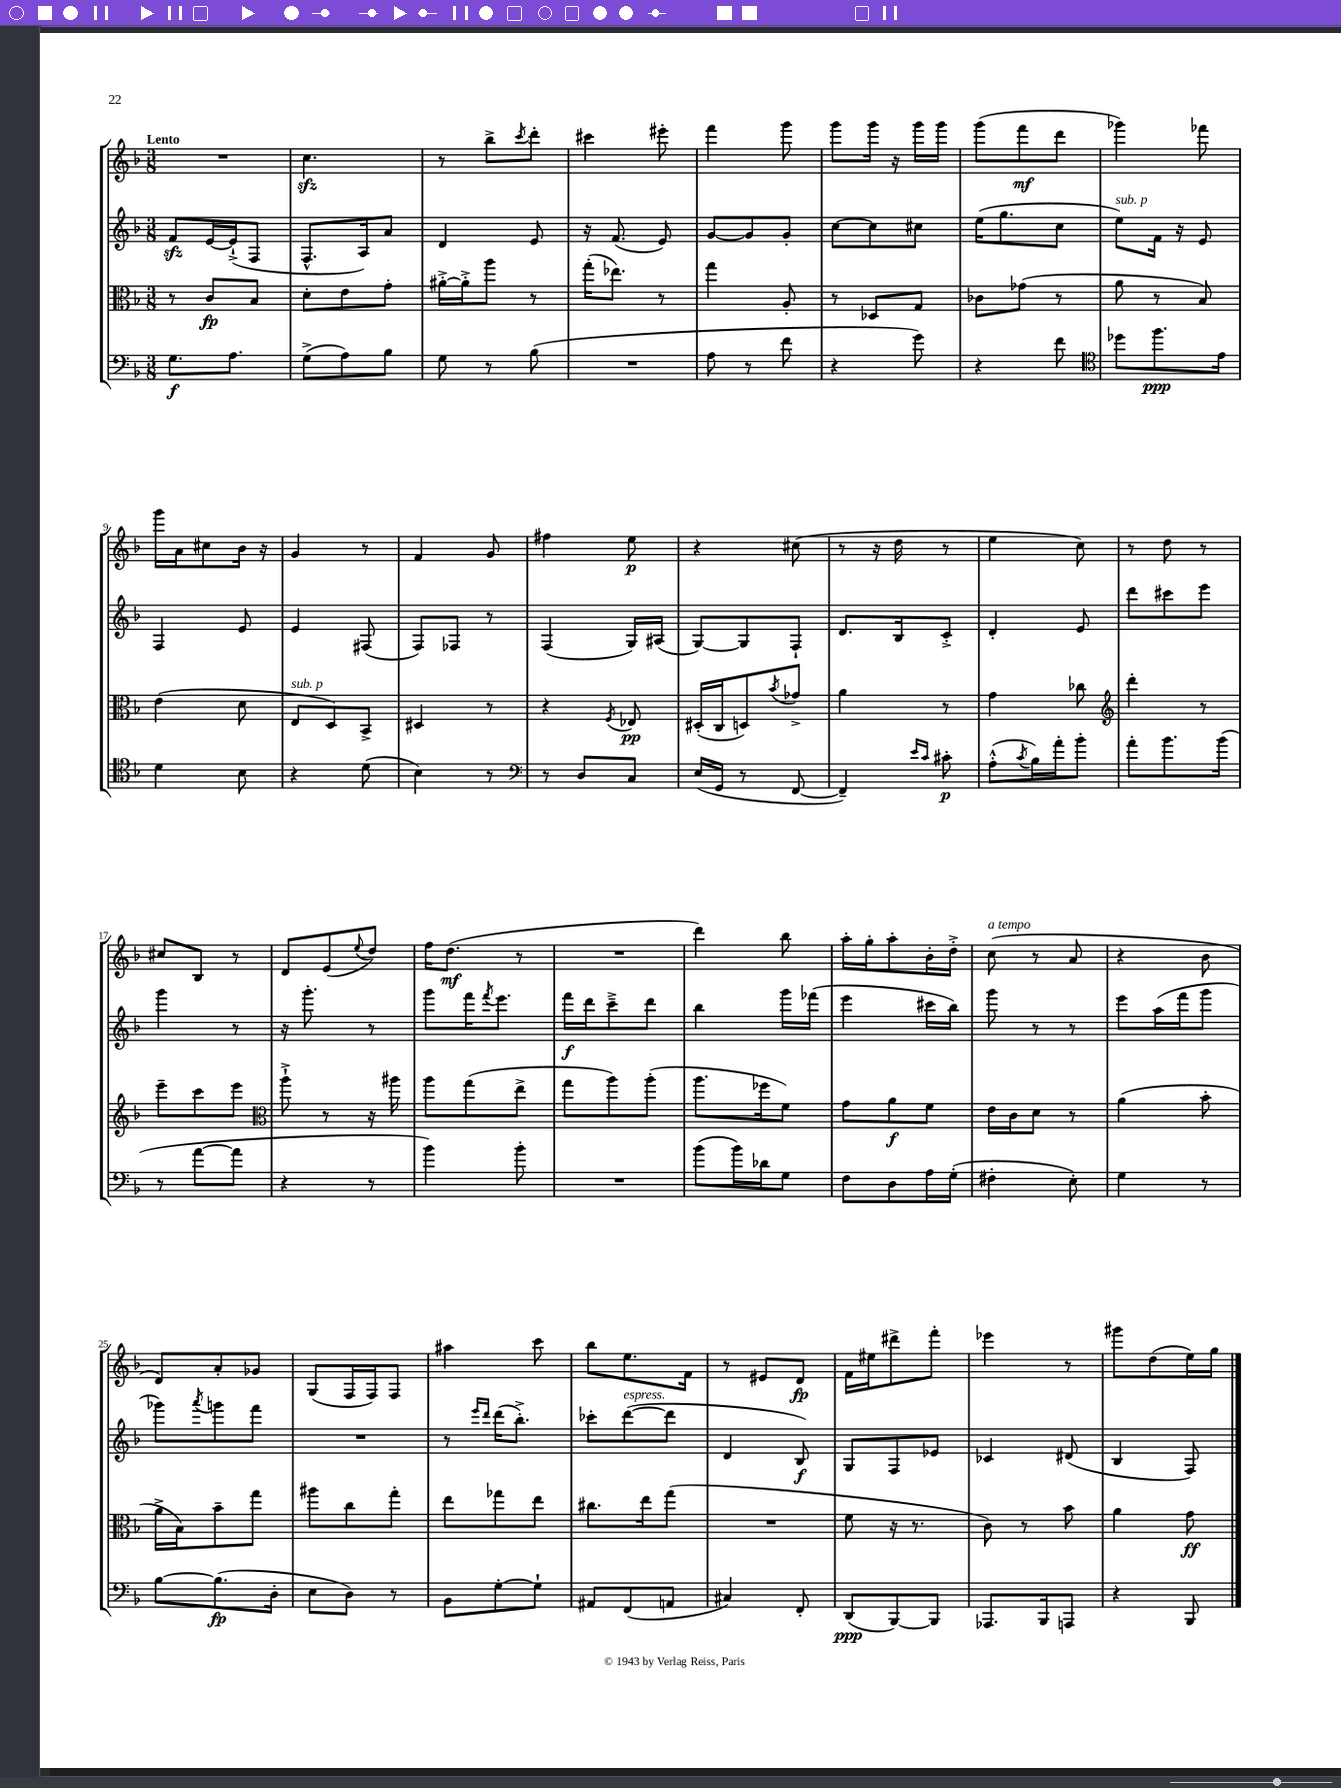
<<
\new StaffGroup <<
\new Staff = "s0" {
    \clef treble \key f \major \numericTimeSignature \time 3/8 \tempo "Lento"
    R4. |
    c''4.\sfz |
    r8 bes''8-> \acciaccatura { c'''8 } d'''8-. |
    cis'''4 eis'''8-. |
    f'''4 g'''8 |
    g'''8 g'''16 r16 g'''16 g'''16 |
    g'''8( f'''8\mf d'''8 |
    ges'''4) fes'''8 |
    g'''16 a'16 cis''8 bes'16 r16 |
    g'4 r8 |
    f'4 g'8 |
    fis''4 e''8\p |
    r4 cis''8( |
    r8 r16 d''16 r8 |
    e''4 c''8) |
    r8 d''8 r8 |
    cis''8 bes8 r8 |
    d'8 e'8( \appoggiatura { e''8 } d''8) |
    f''16 d''8.\mf( r8 |
    R4. |
    d'''4) bes''8 |
    a''16-. g''16-. a''8-. bes'16-. d''16-.-> |
    c''8^\markup { \italic "a tempo" }( r8 a'8 |
    r4 bes'8 |
    d'8) a'8-. ges'8 |
    g8( f16 f16) f8 |
    ais''4 c'''8 |
    bes''8 e''8. f'16 |
    r8 eis'8 d'8\fp |
    f'16 eis''16 dis'''8-> f'''8-. |
    ees'''4 r8 |
    gis'''8 d''8( e''16) g''16 \bar "|." |
}
\new Staff = "s1" {
    \clef treble \key f \major \numericTimeSignature \time 3/8
    f'8\sfz e'16~ e'16-!->( f8 |
    f8.-^ a16) a'8 |
    d'4 e'8 |
    r16 f'8.( e'8) |
    g'8~ g'8 g'8-. |
    c''8~ c''8 cis''8 |
    e''16( g''8. c''8 |
    e''8^\markup { \italic "sub. p" }) f'16 r16 e'8 |
    f4 e'8 |
    e'4 fis8( |
    f8) fes8 r8 |
    f4( g16) ais16( |
    g8~) g8 f8-! |
    d'8. bes16 c'8-.-> |
    d'4-. e'8 |
    d'''8 cis'''8 e'''8 |
    g'''4 r8 |
    r16 g'''8.-. r8 |
    g'''8 f'''16 \acciaccatura { f'''8 } e'''8. |
    f'''16\f d'''16 c'''8---> d'''8 |
    bes''4 g'''16 fes'''16( |
    e'''4 cis'''16 bes''16) |
    g'''8 r8 r8 |
    e'''8 a''16( f'''16 g'''8 |
    ges'''8) \acciaccatura { a'''8 } g'''8 f'''8 |
    R4. |
    r8 \grace { e'''16 d'''16 } d'''16( bes''8.-.->) |
    ces'''8-. d'''8~^\markup { \italic "espress." }( d'''8 |
    d'4 bes8\f) |
    g8 f8 ees'8 |
    ces'4 dis'8( |
    bes4 f8) \bar "|." |
}
\new Staff = "s2" {
    \clef alto \key f \major \numericTimeSignature \time 3/8
    r8 c'8\fp bes8 |
    d'8-. e'8 g'8-. |
    ais'16~-.-> ais'16-.-> a''8 r8 |
    g''16-.( ees''8.) r8 |
    g''4 a8-. |
    r8 des8 g8 |
    ces'8 ges'8( r8 |
    a'8 r8 bes8) |
    e'4( d'8 |
    e8^\markup { \italic "sub. p" } d8) bes,8-> |
    dis4 r8 |
    r4 \acciaccatura { f8 } ees8\pp |
    dis16-.( c16 d8) \acciaccatura { bes'8 } ges'8-> |
    a'4 r8 |
    g'4 ces''8 |
    \clef treble d'''4-. r8 |
    e'''8-- c'''8 e'''8 |
    \clef alto a''8-!-> r8 r16 ais''16 |
    a''8 g''8( e''8-> |
    g''8 a''8) a''8-.( |
    a''8. fes''16 f'8) |
    g'8 a'8\f f'8 |
    e'16 c'16 d'8 r8 |
    a'4( bes'8-. |
    a'16-> bes16) bes'8-- g''8 |
    ais''8 c''8 g''8-. |
    e''8 ges''8 e''8 |
    cis''8. e''16 g''8( |
    R4. |
    f'8 r16 r8. |
    c'8) r8 bes'8 |
    a'4 g'8\ff \bar "|." |
}
\new Staff = "s3" {
    \clef bass \key f \major \numericTimeSignature \time 3/8
    g8.\f a8. |
    g8->( a8) bes8 |
    g8 r8 bes8( |
    R4. |
    a8 r8 f'8 |
    r4 g'8) |
    r4 f'8 |
    \clef tenor des''8 f''8.\ppp e'16 |
    d'4 bes8 |
    r4 d'8( |
    bes4) r8 |
    \clef bass r8 d8 c8 |
    e16( g,16 r8 f,8~ |
    f,4--) \grace { e'16 c'16 } cis'8-.\p |
    a8-.-^( \acciaccatura { c'8 } bes16) a'16-. bes'8-. |
    a'8-. bes'8. bes'16( |
    r8 a'8~ a'8 |
    r4 r8 |
    bes'4) bes'8-. |
    R4. |
    bes'8( bes'16) des'16 g8 |
    f8 d8 a16 g16-.( |
    fis4-. e8-.) |
    g4 r8 |
    bes8~ bes8.\fp( d16-. |
    e8 d8) r8 |
    bes,8 g8~-. g8-! |
    ais,8 f,8( a,8 |
    cis4) f,8-. |
    d,8\ppp( bes,,8~) bes,,8 |
    aes,,8. bes,,16 a,,8 |
    r4 bes,,8 \bar "|." |
}
>>
>>
